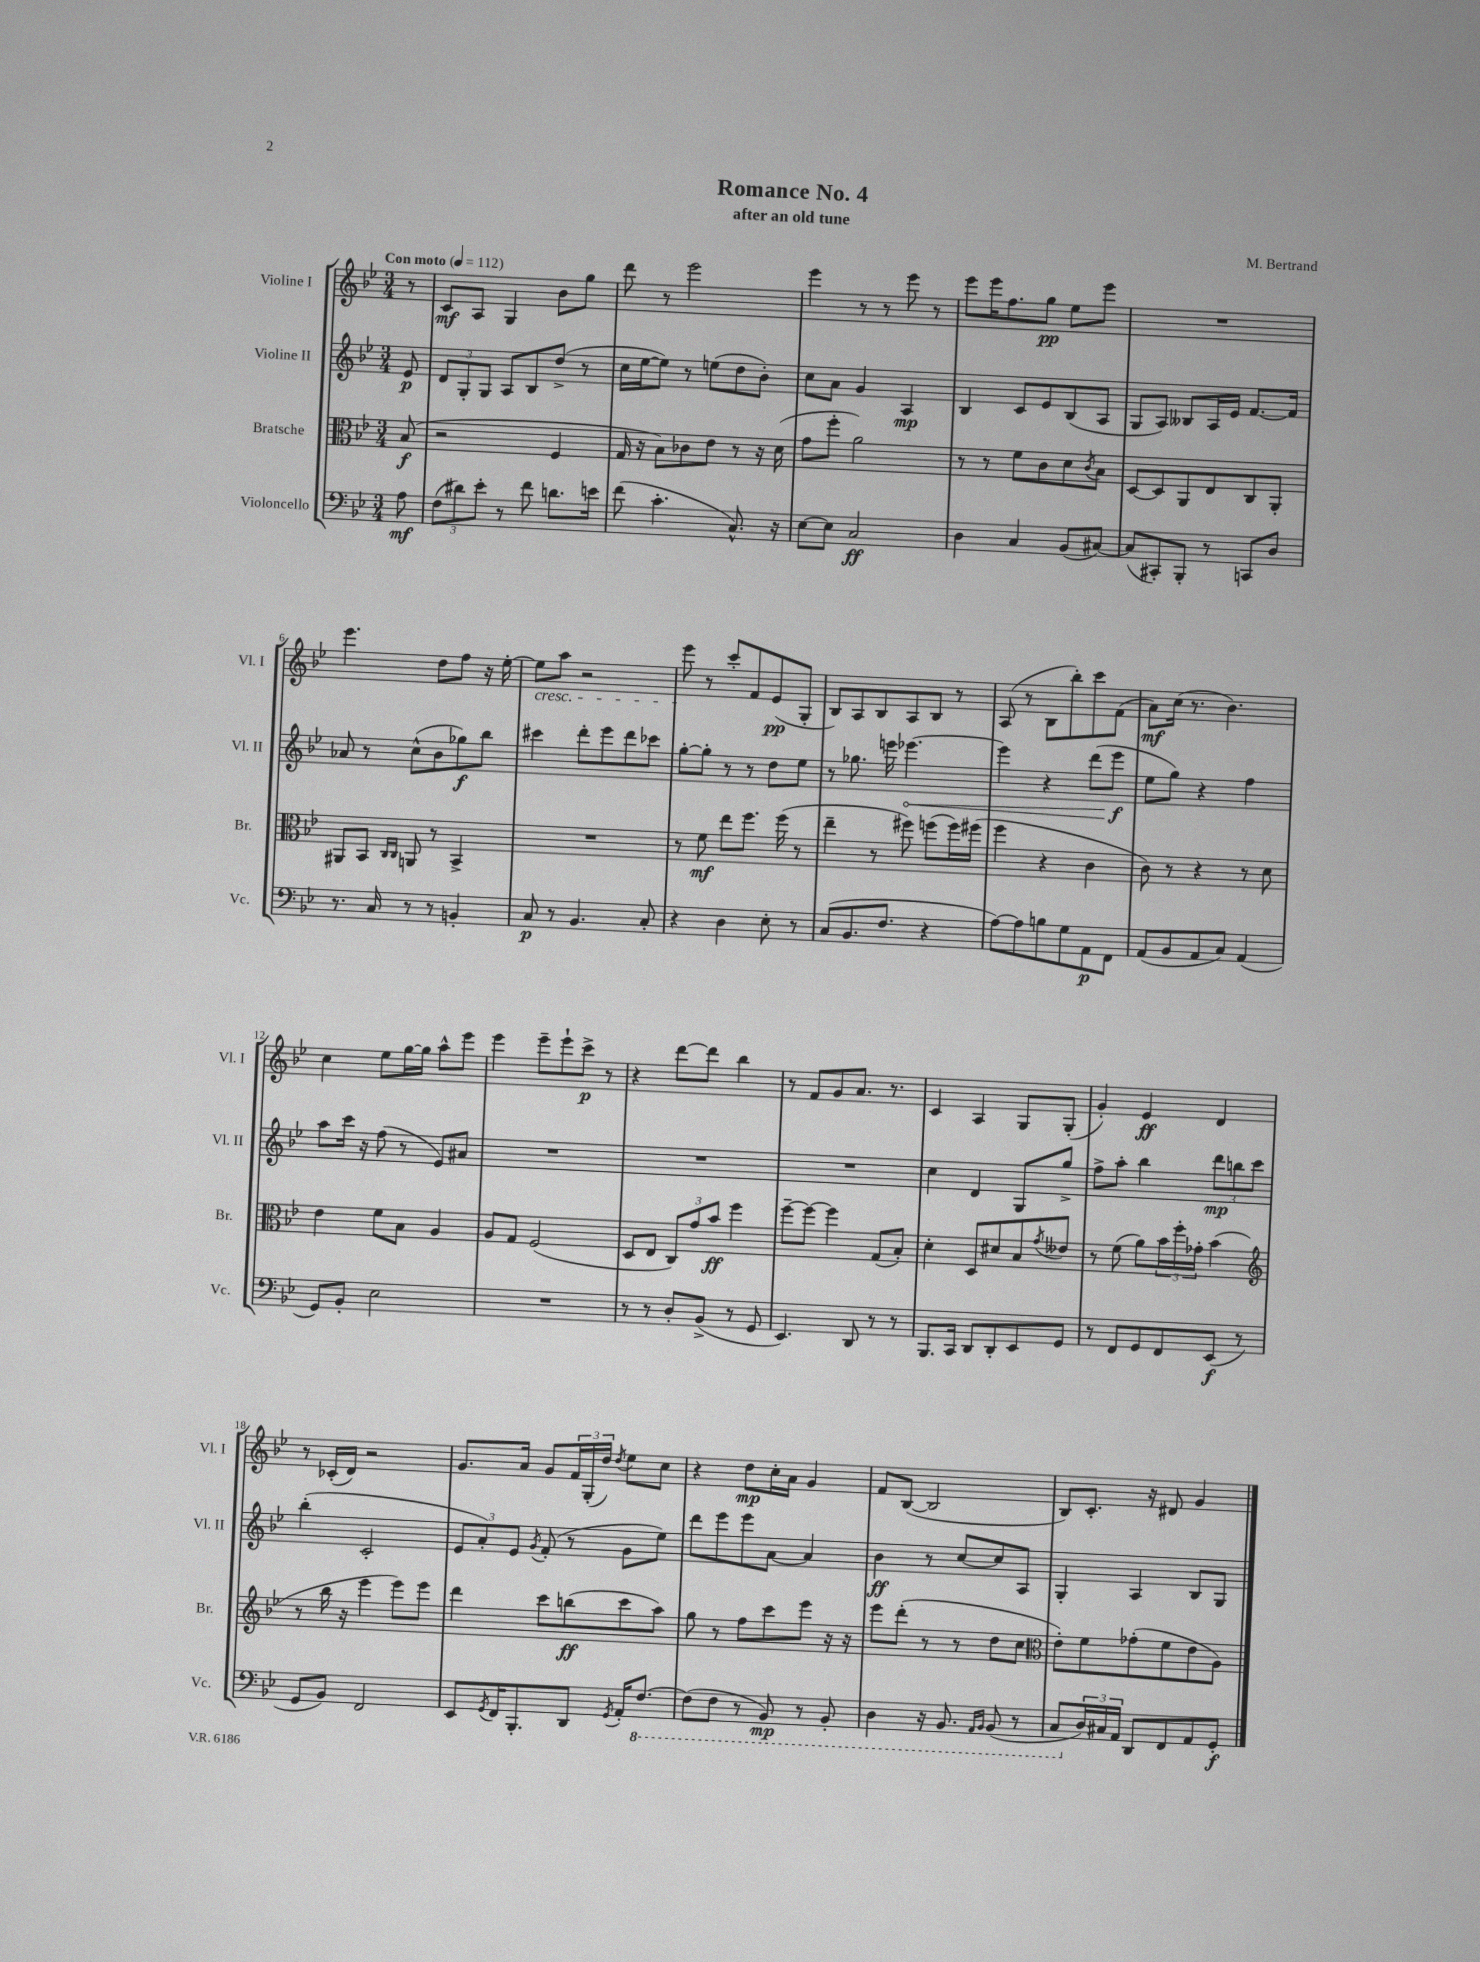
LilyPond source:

\header { title = "Romance No. 4" composer = "M. Bertrand" subtitle = "after an old tune" }
<<
\new StaffGroup <<
\new Staff = "s0" \with { instrumentName = "Violine I" shortInstrumentName = "Vl. I" } {
    \clef treble \key bes \major \numericTimeSignature \time 3/4 \partial 8 \tempo "Con moto" 4 = 112
    r8 |
    c'8\mf a8 g4 bes'8 g''8 |
    d'''8 r8 ees'''2 |
    ees'''4 r8 r8 ees'''8 r8 |
    ees'''8 ees'''16 f''8. g''8\pp ees''8 ees'''8 |
    R2. |
    ees'''4. d''8 f''8 r16 ees''16~-. |
    ees''8\cresc a''8 r2 |
    ees'''8\! r8 c'''8-. f'8 ees'8\pp( g8-. |
    bes8) a8 bes8 a8 bes8 r8 |
    a8( r8 bes8 bes''8-.) c'''8 f'8( |
    a'8\mf) c''16( r8. bes'4.) |
    c''4 ees''8 g''16~ g''16 a''8-^ ees'''8 |
    ees'''4 ees'''8-- ees'''8-! c'''8->\p r8 |
    r4 d'''8~ d'''8 bes''4 |
    r8 f'8 g'8 a'8. r8. |
    c'4 a4 g8 g8-.( |
    g'4-.) ees'4\ff d'4 |
    r8 ces'16-.( d'16) r2 |
    g'8. a'16 g'8 \tuplet 3/2 { f'16 g16-.( d''16) } \acciaccatura { d''8 } ees''8 c''8 |
    r4 d''8\mp c''16-. a'16 g'4 |
    f'8 bes8~( bes2 |
    bes8) c'8.-. r16 dis'8 g'4 \bar "|." |
}
\new Staff = "s1" \with { instrumentName = "Violine II" shortInstrumentName = "Vl. II" } {
    \clef treble \key bes \major \numericTimeSignature \time 3/4 \partial 8
    ees'8\p |
    \tuplet 3/2 { d'8 g8-. g8 } a8 bes8 d''8->( r8 |
    c''16 ees''16~ ees''8) r8 e''8( d''8 bes'8-.) |
    c''8 a'8 g'4 a4\mp |
    bes4 c'8 ees'8 bes8( a8 |
    g8 a8) beses8 a16 ees'16 f'8.~ f'16 |
    aes'8 r8 c''8-^( bes'8 ges''8\f) bes''8 |
    cis'''4 d'''8-. ees'''8 d'''8 ces'''8 |
    g''8~-. g''8-. r8 r8 d''8 ees''8 |
    r8 ges''8. e'''16 \once \override Hairpin.circled-tip = ##t ees'''4.~\< |
    ees'''4 r4 d'''8( ees'''8\f\! |
    ees''8 g''8) r4 f''4 |
    a''8 c'''16 r16 f''8( r8 ees'8) ais'8 |
    R2. |
    R2. |
    R2. |
    c''4 d'4 g8 g''8-> |
    f''8-> a''8-. bes''4 \tuplet 3/2 { d'''8\mp b''8 c'''8 } |
    bes''4-.( c'2-. |
    \tuplet 3/2 { ees'8 a'8-.) ees'8 } \acciaccatura { g'8 } f'8-.( r8 g'8 ees''8) |
    d'''8 ees'''8 ees'''8 a'8~ a'4 |
    bes'4\ff r8 c''8~ c''8 a8 |
    g4-. a4 bes8 g8 \bar "|." |
}
\new Staff = "s2" \with { instrumentName = "Bratsche" shortInstrumentName = "Br." } {
    \clef alto \key bes \major \numericTimeSignature \time 3/4 \partial 8
    bes8\f( |
    r2 f4 |
    g16 r16 bes8) ces'8 ees'8 r8 r16 d'16( |
    g'8 f''8-. a'2) |
    r8 r8 f'8 c'8 d'8 \acciaccatura { c'8 } bes8 |
    d8~ d8 a,8 ees8 c8 a,8-. |
    ais,8 bes,8 \grace { c16 c16 } a,8 r8 bes,4-> |
    R2. |
    r8 f'8\mf ees''8 f''8. f''16( r8 |
    ees''4-- r8 fis''8) f''8( f''16) fis''16( |
    f''4 r4 c'4 |
    c'8) r8 r4 r8 d'8 |
    ees'4 f'8 bes8 a4 |
    a8 g8 f2( |
    d8 ees8 \tuplet 3/2 { c8) g'8 bes'8\ff } f''4 |
    f''8~-- f''8~ f''4 g8( bes8-.) |
    d'4-. d8 dis'8 bes8 \acciaccatura { g'8 } eeses'8 |
    r8 f'8( a'8) \tuplet 3/2 { bes'16 f''16-. ges'16-. } bes'4( |
    \clef treble r8 bes''16 r16 ees'''4 ees'''8) ees'''8 |
    d'''4 c'''8 b''8\ff( c'''8 a''8) |
    g''8 r8 f''8 c'''8 ees'''8 r16 r16 |
    ees'''8 d'''8-.( r8 r8 d''8 c''8 |
    \clef alto ees'8-.) f'8 ges'8-.( f'8 ees'8 a8) \bar "|." |
}
\new Staff = "s3" \with { instrumentName = "Violoncello" shortInstrumentName = "Vc." } {
    \clef bass \key bes \major \numericTimeSignature \time 3/4 \partial 8
    a8\mf |
    \tuplet 3/2 { f8( dis'8) ees'8-. } r8 f'8 d'8. e'16 |
    f'8( c'4.-. c8.-^) r16 |
    ees8~ ees8 c2\ff |
    d4 c4 bes,8( cis8~) |
    cis8( cis,8-.) bes,,8-. r8 c,8 d8 |
    r8. c16 r8 r8 b,4-. |
    c8\p r8 bes,4. c8-. |
    r4 d4 ees8-. r8 |
    c8( bes,8. f8. r4 |
    a8~) a8 b8 g8 a,8\p f,8 |
    a,8( bes,8 a,8 c8) a,4( |
    g,8) bes,8-. ees2 |
    R2. |
    r8 r8 d8-. bes,8->( r8 g,8 |
    ees,4.) d,8 r8 r8 |
    bes,,8. c,16 d,8 d,8-. ees,8 g,8 |
    r8 f,8 g,8 f,8 ees,8\f( r8 |
    g,8 bes,8) f,2 |
    ees,8 \acciaccatura { g,8 } f,16 bes,,8.-. d,8 \acciaccatura { g,8 } a,16-. \ottava #-1 f,8.~ |
    f,8( f,8 r8 bes,,8\mp) r8 bes,,8-. |
    d,4 r16 bes,,8. \grace { a,,16 bes,,16 } bes,,8( r8 |
    c,8 \ottava #0 \tuplet 3/2 { d16) cis16 a,16 } d,8 f,8 a,8 g,8-.\f \bar "|." |
}
>>
>>
